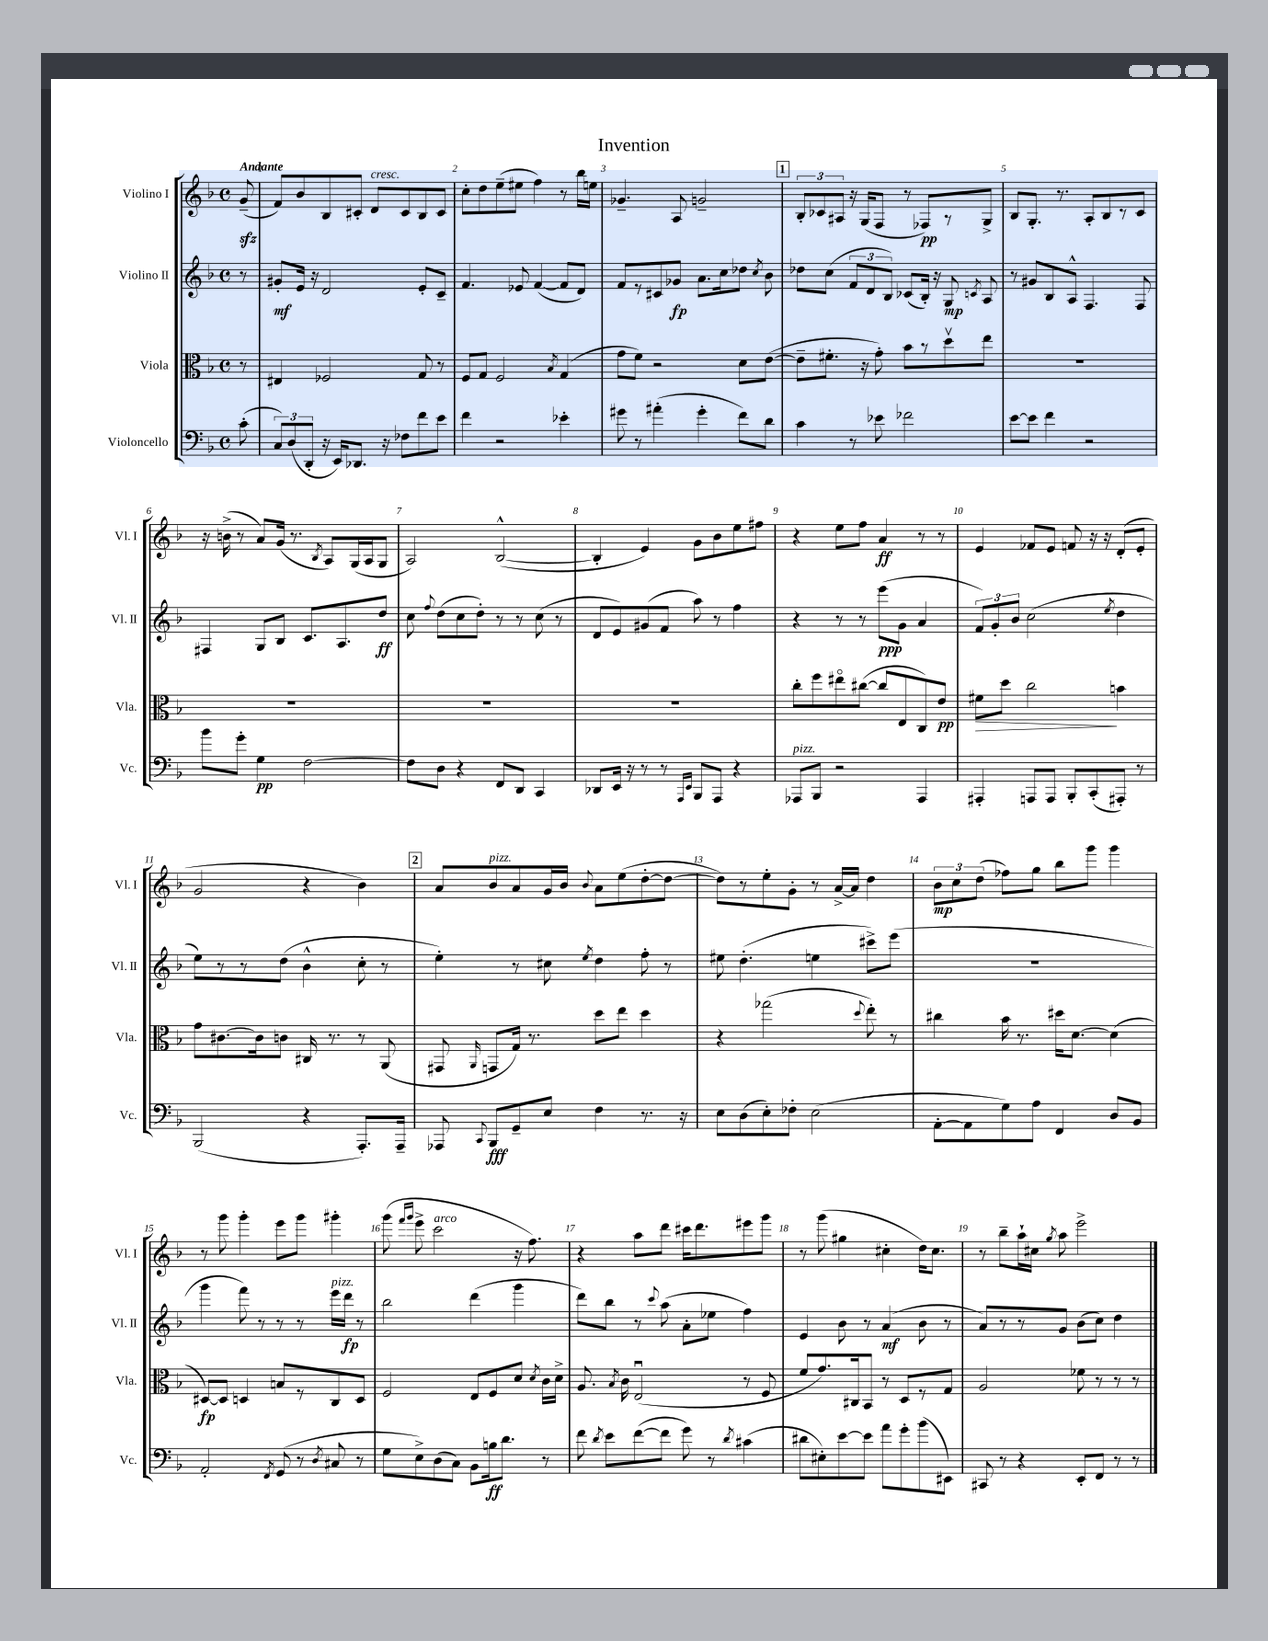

**kern	**kern	**kern	**kern
*staff4	*staff3	*staff2	*staff1
*clefF4	*clefC3	*clefG2	*clefG2
*k[b-]	*k[b-]	*k[b-]	*k[b-]
*M4/4	*M4/4	*M4/4	*M4/4
*met(c)	*met(c)	*met(c)	*met(c)
(8c'	8r	8r	(8g~
=	=	=	=
12C)	4E#	8g#'	8f)
(12D	.	.	.
.	.	16e	8b-
12DD'	.	.	.
.	.	16r	.
16r	2F-	2d	8B-
16EE)	.	.	.
8.DD-	.	.	8c#'
.	.	.	8d
16r	.	.	.
8F-	.	.	8c#
8f	8G	8e'	8B-
8e	8r	8c~	8c#
=	=	=	=
4f	8F	4.f	8cc'
.	8G	.	8dd
2r	2F	.	(8ee~
.	.	8e-	8ee#
.	.	([4f	4ff)
.	8qB-	.	.
4e-'	(4G	8f]	8r
.	.	8d)	16bb-
.	.	.	16ee
=	=	=	=
8g#	8g	8f	4.g-~
8r	8f)	8r	.
(4a#'	2r	8c#	.
.	.	8g-	8A
4g#'	.	8.a	2g~
.	.	16cc	.
8f)	8d	8dd-	.
.	.	8qcc	.
8d	([8e	8b-	.
=	=	=	=
4c	8e~]	8dd-	12B-'
.	.	.	12c-
.	8.f#'	(8cc	.
.	.	.	12A#
8r	.	12f	16r
.	16r	.	(16G
.	.	12d	.
8e-	8g')	.	8F
.	.	12B-)	.
2f-	8b-	(8c-	8r
.	8r	16B-')	8F-)
.	.	16r	.
.	8ddv	8G	8r
.	.	8qc	.
.	8ee	8A	8G^
=	=	=	=
[8e	1r	8r	8B-
8e]	.	8g#	8.G'
4f	.	8B-	.
.	.	.	8.r
.	.	8A^^	.
2r	.	4.F	8A'
.	.	.	8B-
.	.	.	8r
.	.	8F	8c
=	=	=	=
8b-	1r	4F#	16r
.	.	.	(16b^
8g'	.	.	8r
4G	.	8G	8a)
.	.	8B-	(16g
.	.	.	8.r
[2F	.	8.c	.
.	.	.	8qB-
.	.	.	8A)
.	.	8.A	.
.	.	.	(16G
.	.	.	16A
.	.	8dd	8G
=	=	=	=
8F]	1r	8cc	2A)
.	.	8qqff	.
8D	.	(8dd	.
4r	.	8cc	.
.	.	8dd')	.
8FF	.	8r	([2B-^^
8DD	.	8r	.
4CC	.	(8cc	.
.	.	8r	.
=	=	=	=
8DD-	1r	8d	4B-']
16EE	.	8e)	.
16r	.	.	.
8r	.	(8g#	4e)
8r	.	8f	.
16qqAAA	.	.	.
16qqEE	.	.	.
8BBB-	.	8aa)	8g
8AAA	.	8r	8b-
4r	.	4ff	8ee
.	.	.	8ff#
=	=	=	=
8AAA-	8cc'	4r	4r
8BBB-	8ff	.	.
2r	8ee#o	8r	8ee
.	([8cc#	8r	8ff
.	8cc#]	(8eee	4a
.	8E	8g	.
4AAA-	8C)	4a	8r
.	8e	.	8r
=	=	=	=
4AAA#'	8f#	12f)	4e
.	.	12g'	.
.	8dd	.	.
.	.	12b-	.
8AAA	2cc	(2cc	8f-
8AAA	.	.	8e
8BBB-'	.	.	8f
(8CC'	.	.	16r
.	.	.	16r
.	.	8qee	.
8AAA#')	4b	4dd	(8d'
8r	.	.	8e'
=	=	=	=
(2BBB-	8g	8ee)	2g
.	[8.c#	8r	.
.	.	8r	.
.	16c#]	.	.
.	8c	(8dd	.
4r	16C#	4b-^^	4r
.	8.r	.	.
8.AAA')	8r	8cc'	4b-)
.	(8AA	8r	.
16AAA~	.	.	.
=	=	=	=
8AAA-	8GG#	4ee')	8a
8qqCC	16qqAA	.	.
8BBB-	8GG	.	8b-
8GG~	16G)	8r	8a
.	8.r	.	.
8E	.	8cc#	16g
.	.	.	16b-
.	.	8qee	8qqb-
4F	8dd	4dd	8a
.	8ee	.	(8ee
8.r	4dd	8ff'	[8dd'
.	.	8r	8dd_
16r	.	.	.
=	=	=	=
8E	4r	8ee#	8dd])
(8D	.	(4.dd'	8r
8E')	(2gg-	.	8ee'
8F-'	.	.	8g'
(2E	.	4ee	8r
.	.	.	[16a^
.	.	.	16a]
.	8qqdd	.	.
.	8ee')	8ccc#^)	4dd
.	8r	(8eee	.
=	=	=	=
[8AA'	4cc#	1r	12b-
.	.	.	12cc
8AA]	.	.	.
.	.	.	(12dd
8G)	16b-	.	8ff-)
.	8.r	.	.
8A	.	.	8gg
4FF	16dd#	.	8bb-
.	[8.d	.	.
.	.	.	8ggg
8D	(4d]	.	4ggg
8BB-	.	.	.
=	=	=	=
2AA'	[8D#)	4ggg	8r
.	8D#]	.	8ggg
.	4D	8fff)	4ggg'
.	.	8r	.
8qFF	.	.	.
(8GG	8B	8r	8eee
8r	8r	8r	8ggg
8qD	.	.	.
8C#	8C	16eee	4ggg#'
.	.	16ddd	.
8r	8D	8r	.
=	=	=	=
8G	2F	2bb-	(8ggg
.	.	.	16qqfff
.	.	.	16qqggg
8E^)	.	.	8eee^
(8D	.	.	2ccc
8C)	.	.	.
8BB-	8E	(4ddd	.
16B	8F	.	.
8.d	.	.	.
.	8d	4ggg	16r
.	.	.	8.ff)
.	8qd	.	.
8r	16c	.	.
.	16d^	.	.
=	=	=	=
8f	8.A	8ddd)	4r
8qd	.	.	.
8e	.	8bb-	.
.	8qB-	.	.
.	16c	.	.
([8f	(2Eu	8r	8aa
.	.	8qqccc	.
8f]	.	(8aa	8ddd
8g)	.	8a'	16ccc#
.	.	.	8.ddd
8r	.	8ee-	.
8qd	.	.	.
(4c#	8r	4ff)	8eee#
.	8F	.	8ggg
=	=	=	=
8d#	8f	4e	8r
8E#')	8.g)	.	(8ggg
[8e	.	8b-	4gg#
.	16C#	.	.
8e]	8BB-	8r	.
8a	8r	(4a	4cc#'
8g'	8D	.	.
(8b-	8r	8b-	16dd)
.	.	.	8.cc#
8EE#)	8G	8r	.
=	=	=	=
8CC#	2A	8a)	8r
8r	.	8r	8bb-~
4r	.	8r	16aa`
.	.	.	16cc#
.	.	.	8qgg
.	.	8g	8aa
8EE'	8f-	(8b-	2eee^
8FF	8r	8cc)	.
8r	8r	4dd	.
8r	8r	.	.
==	==	==	==
*-	*-	*-	*-
